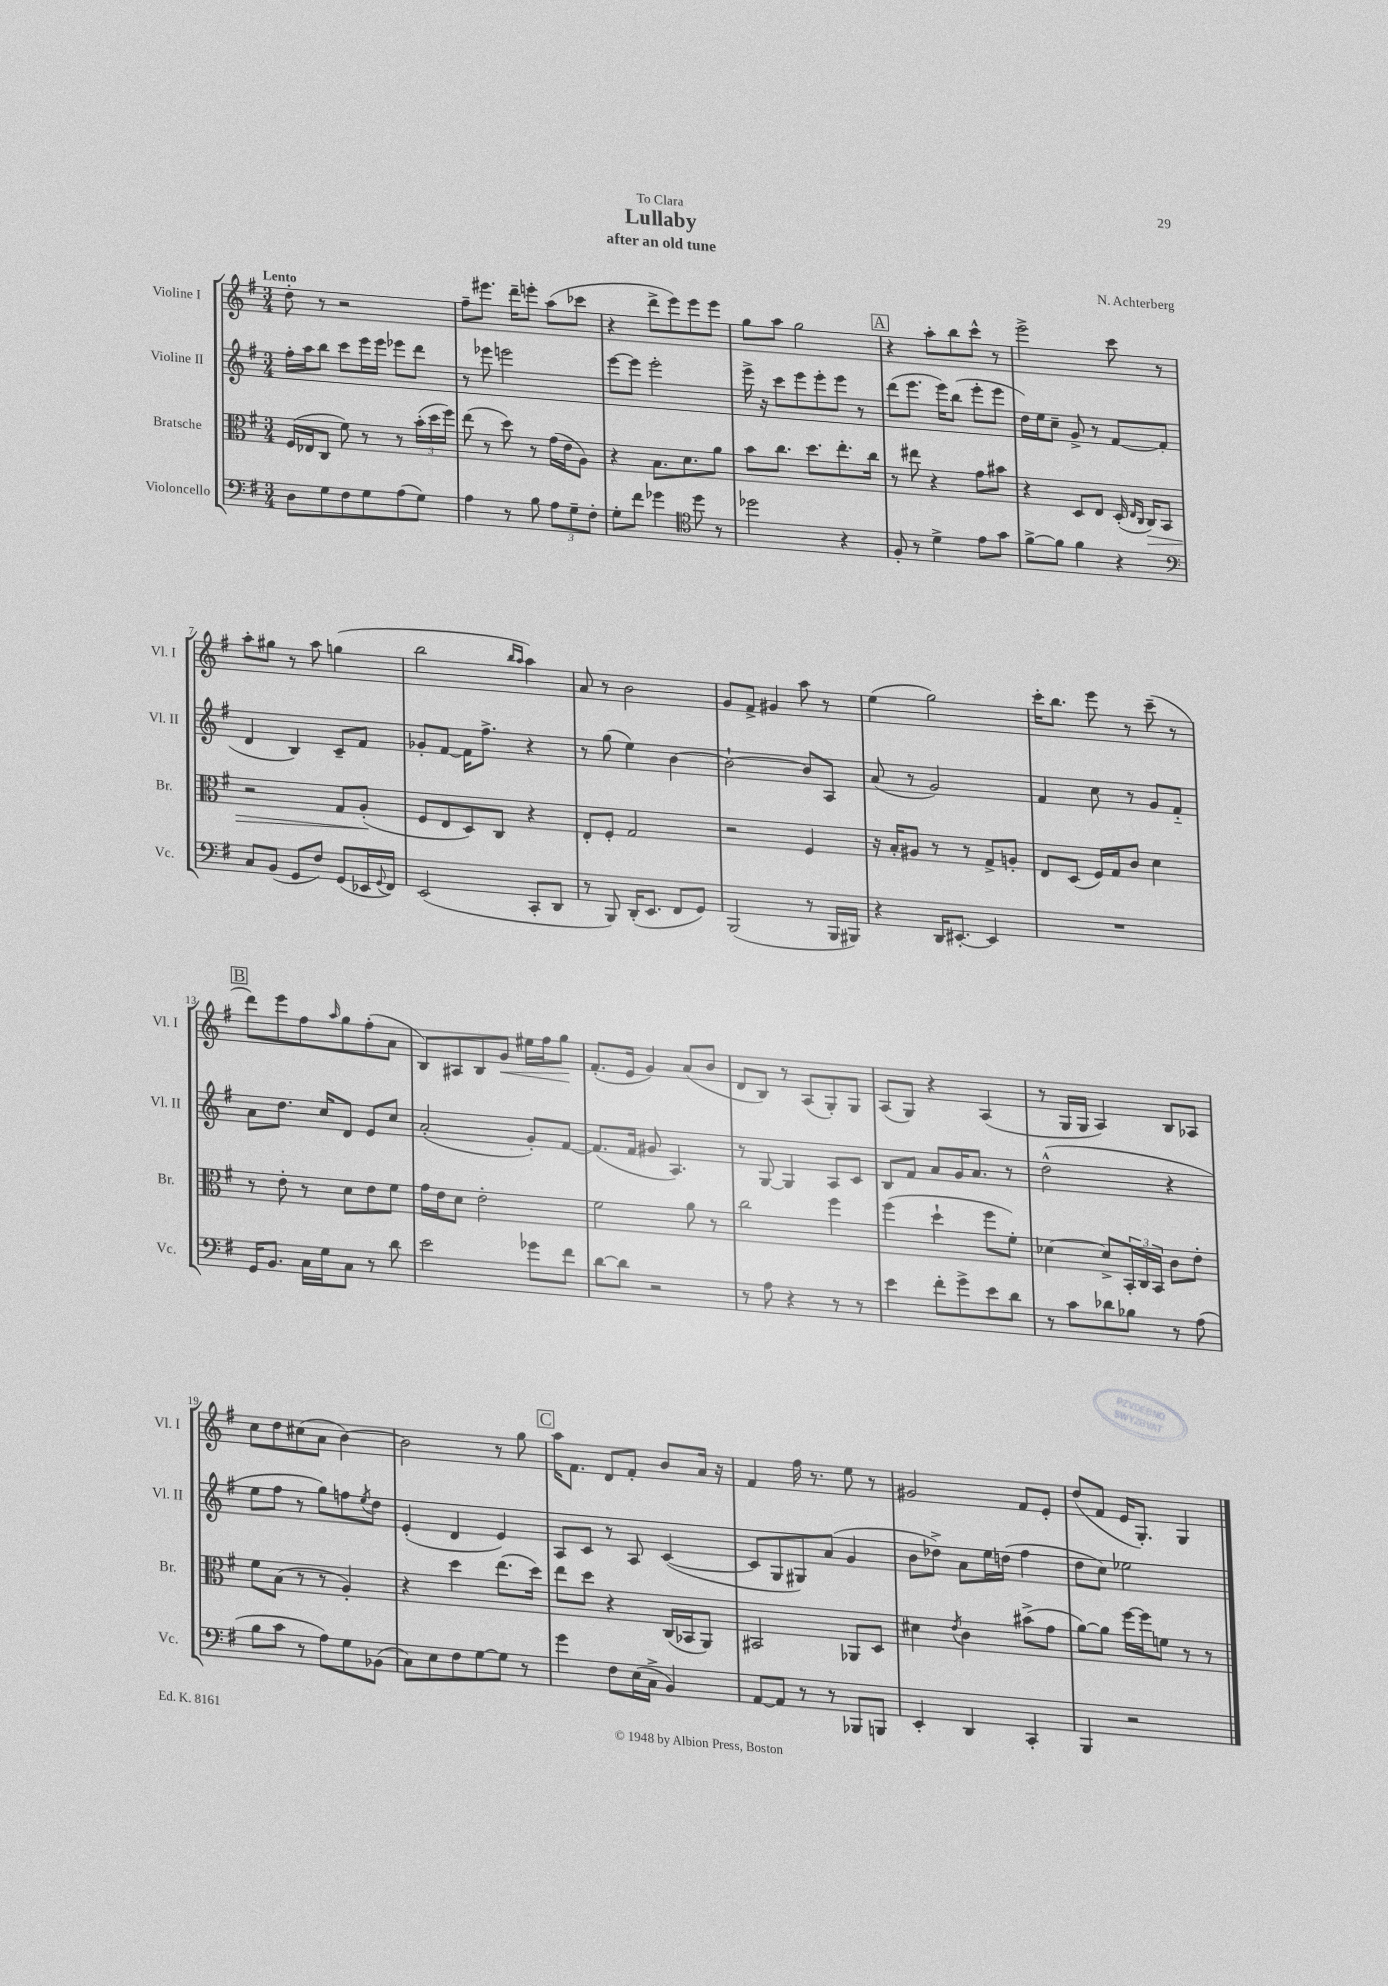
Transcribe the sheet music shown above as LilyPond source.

\header { title = "Lullaby" composer = "N. Achterberg" subtitle = "after an old tune" dedication = "To Clara" }
<<
\new StaffGroup <<
\new Staff = "s0" \with { instrumentName = "Violine I" shortInstrumentName = "Vl. I" } {
    \clef treble \key g \major \numericTimeSignature \time 3/4 \tempo "Lento"
    d''8-. r8 r2 |
    fis''8-- eis'''8. d'''16-- e'''8-. a''8( ces'''8 |
    r4 d'''8-> e'''8) e'''8 e'''8 |
    g''8 a''8 g''2 |
    \mark \markup { \box "A" } r4 a''8-. b''8 c'''8-^ r8 |
    e'''2-> c'''8 r8 |
    a''8-. gis''8 r8 a''8 g''4( |
    b''2 \grace { b''16 a''16 } a''4) |
    a'8 r8 b'2 |
    g'8 fis'8-> gis'4 a''8 r8 |
    e''4( g''2) |
    c'''16-. b''8. e'''8 r8 c'''8--( r8 |
    \mark \markup { \box "B" } d'''8) e'''8 fis''8 \grace { a''16 } g''8 fis''8-.( a'8 |
    b8) ais8 b8 g'8\< eis''16 fis''16 g''8\! |
    fis'8.-.( e'16 g'4) a'8( b'8 |
    d'8 b8) r8 a8( g8-.) g8 |
    a8( g8) r4 a4( |
    r8 g16 g16 a4) b8 aes8 |
    c''8 d''8 cis''8( a'8 b'4~) |
    b'2 r8 g''8 |
    \mark \markup { \box "C" } a''16 fis'8. d'8 fis'8-. b'8 a'16 r16 |
    fis'4 fis''16 r8. e''8 r8 |
    gis'2 fis'8 e'8-. |
    d''8( fis'8 e'16 g8.-.) g4 \bar "|." |
}
\new Staff = "s1" \with { instrumentName = "Violine II" shortInstrumentName = "Vl. II" } {
    \clef treble \key g \major \numericTimeSignature \time 3/4
    fis''16-. a''16 b''8 c'''8 e'''16 e'''16 ees'''8 d'''8 |
    r8 ees'''8 e'''2 |
    e'''8~ e'''8 e'''2-. |
    e'''16-> r16 c'''8 e'''8 e'''8-. e'''8 r8 |
    \mark \markup { \box "A" } d'''8( e'''8. e'''16) b''8( e'''8-. e'''8 |
    d''16) e''16 c''8-- g'8-> r8 fis'8~ fis'8( |
    d'4 b4) c'8-- fis'8 |
    ges'8-. fis'8~ fis'16 fis''8.-> r4 |
    r8 g''8( e''4) b'4~ |
    b'2~-! b'8 a8 |
    a'8( r8 g'2) |
    fis'4 c''8 r8 g'8 fis'8-_ |
    \mark \markup { \box "B" } a'8 d''8. c''16 d'8 e'8 c''8 |
    a'2-.( g'8-.) fis'8~ |
    fis'8.( fis'16 gis'8 a4.) |
    r8 g8~ g4 a8 c'8 |
    b8 fis'8 a'8 g'16 a'8. r8 |
    d''2-^( r4 |
    e''8 fis''8 r8 g''8) f''8 \acciaccatura { e''8 } d''8 |
    e'4-.( d'4 e'4) |
    \mark \markup { \box "C" } a8 c'8 r8 a8 c'4~( |
    c'8 g8 gis8) a'8( g'4 |
    b'8 des''8->) a'8 e''16 d''16( fis''4 |
    d''8 c''8) ees''2 \bar "|." |
}
\new Staff = "s2" \with { instrumentName = "Bratsche" shortInstrumentName = "Br." } {
    \clef alto \key g \major \numericTimeSignature \time 3/4
    fis16( ees16 c8 fis'8) r8 r8 \tuplet 3/2 { b'16-.( d''16 fis''16) } |
    e''8( r8 d''8) r8 g'16( e'16 a8) |
    r4 b8. d'8. a'8 |
    b'8 c''8. d''8. e''8.-. c''16 |
    \mark \markup { \box "A" } r8 eis''8 r4 g'8 bis'8 |
    r4 d8 e8 d16-.( \grace { e16 c16 } c16\>) b,8 |
    r2 g8 a8-.\!( |
    fis8 e8 d8) c8 r4 |
    e8-. fis8-. g2 |
    r2 fis4 |
    r16 b16-. ais8 r8 r8 g8-> a8-. |
    e8 d8( fis16) g16 c'8 d'4 |
    \mark \markup { \box "B" } r8 e'8-. r8 d'8 e'8 fis'8 |
    g'16 e'16 d'8 e'2-. |
    fis'2 a'8 r8 |
    c''2 fis''4 |
    fis''4( d''4-! fis''8 fis'8-.) |
    des'4~ des'8-> \tuplet 3/2 { b,16-. c16 b,16 } c'8 e'8-. |
    fis'8 b8( r8 r8 a4-.) |
    r4 d''4 e''8.( d''16) |
    \mark \markup { \box "C" } e''8 d''8 r4 c16( bes,16 a,8) |
    bis,2 aes,8 d8 |
    dis'4 \acciaccatura { e'8 } c'4 bis'8->( g'8 |
    a'8~) a'8 fis''16~ fis''16 f'8 r8 r8 \bar "|." |
}
\new Staff = "s3" \with { instrumentName = "Violoncello" shortInstrumentName = "Vc." } {
    \clef bass \key g \major \numericTimeSignature \time 3/4
    d8 g8 fis8 g8 a8( g8) |
    a4 r8 b8 \tuplet 3/2 { a8 g8-- fis8-. } |
    g8-. fis'8 ges'4 \clef tenor d''8 r8 |
    des''2 r4 |
    \mark \markup { \box "A" } fis8-. r8 d'4-> e'8 g'8 |
    fis'8~-> fis'8 fis'4 r4 |
    \clef bass c8 b,8( g,8 fis8) g,8( ees,16 \appoggiatura { g,8 } fis,16) |
    e,2( c,8-. d,8 |
    r8 b,,8) d,16-.( e,8. fis,8 g,8) |
    b,,2( r8 b,,16 bis,,16) |
    r4 d,16 eis,8.~-. eis,4 |
    R2. |
    \mark \markup { \box "B" } g,16 b,8. c16 g16 c8 r8 d'8 |
    e'2 ges'8 fis'8 |
    d'8~ d'8 r2 |
    r8 a8 r4 r8 r8 |
    e'4 fis'8-. g'8-> e'8 d'8 |
    r8 c'8 des'8 bes8 r8 a8( |
    b8 c'8 r8 a8) g8 bes,8( |
    c8) e8 fis8 g8~ g8 r8 |
    \mark \markup { \box "C" } g'4 fis8 e16( c16-> b,4) |
    a,8~ a,8 r8 r8 bes,,8 b,,8 |
    e,4-. d,4 c,4-. |
    b,,4 r2 \bar "|." |
}
>>
>>
